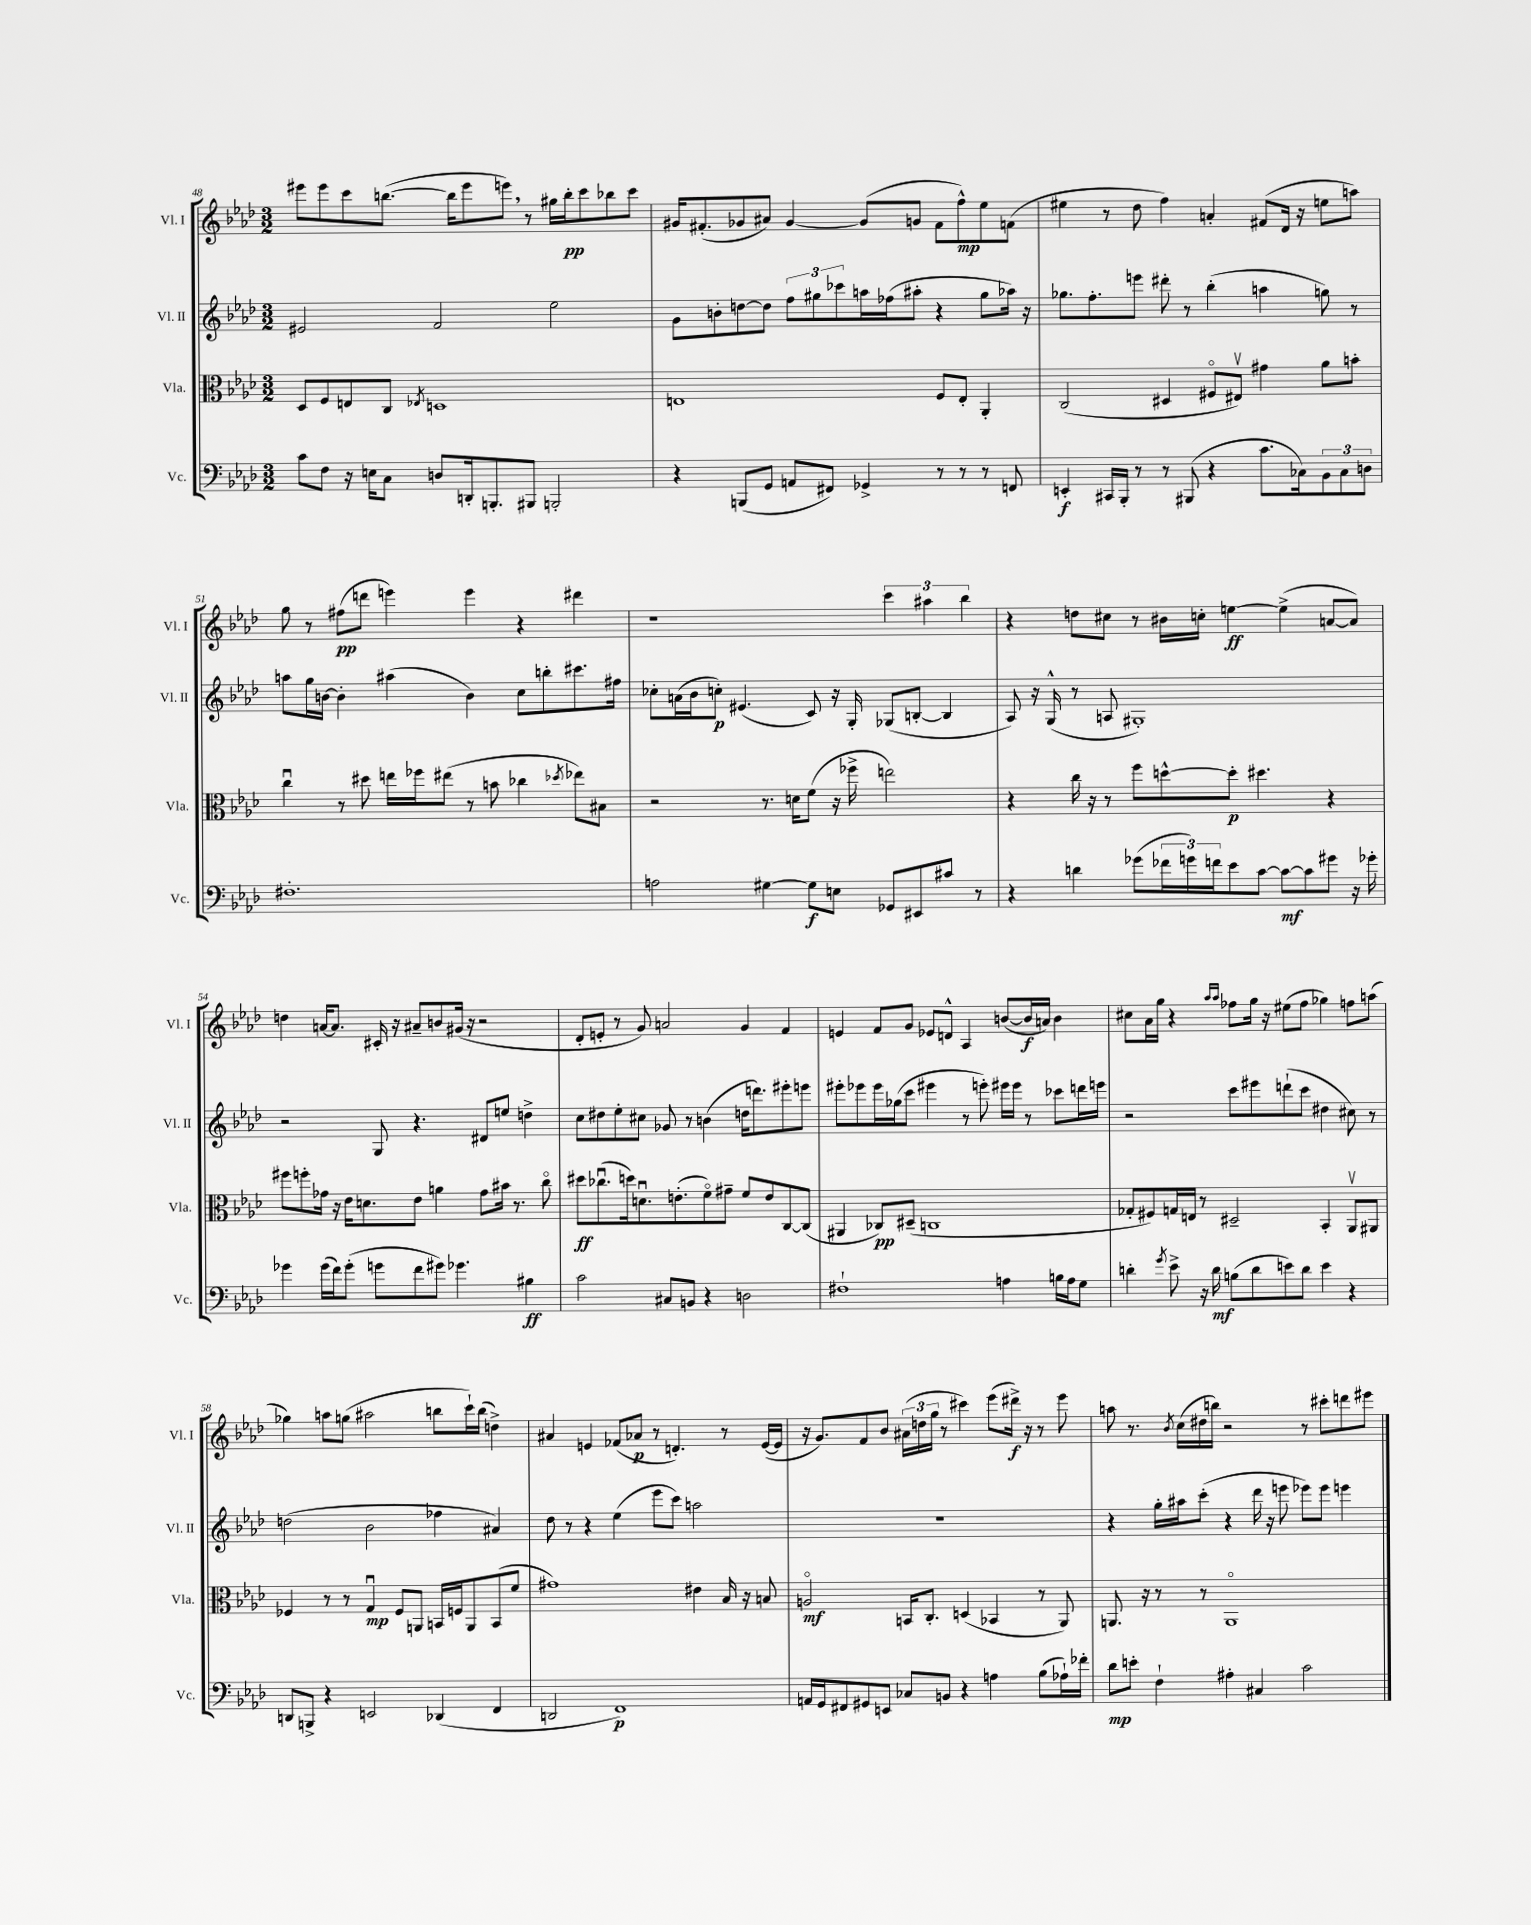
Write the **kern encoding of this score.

**kern	**dynam	**kern	**dynam	**kern	**dynam	**kern	**dynam
*part4	*part4	*part3	*part3	*part2	*part2	*part1	*part1
*staff4	*staff4	*staff3	*staff3	*staff2	*staff2	*staff1	*staff1
*I"Vc.	*	*I"Vla.	*	*I"Vl. II	*	*I"Vl. I	*
*I'Vc.	*	*I'Vla.	*	*I'Vl. II	*	*I'Vl. I	*
*clefF4	*	*clefC3	*	*clefG2	*	*clefG2	*
*k[b-e-a-d-]	*	*k[b-e-a-d-]	*	*k[b-e-a-d-]	*	*k[b-e-a-d-]	*
*M3/2	*	*M3/2	*	*M3/2	*	*M3/2	*
=48	=48	=48	=48	=48	=48	=48	=48
8c\L	.	8D-/L	.	2e#X/	.	8eee#X\L	.
8F\J	.	8F/	.	.	.	8eee#\	.
16r	.	8En/	.	.	.	8ccc\	.
16En\KL	.	.	.	.	.	.	.
8C\J	.	8C/J	.	.	.	([8.bbn\J	.
.	.	8qE-X/	.	.	.	.	.
8Dn/L	.	1Dn	.	2f/	.	.	.
.	.	.	.	.	.	16bb\KL]	.
16DDn'/k	.	.	.	.	.	8eee#\	.
8.BBBn'/	.	.	.	.	.	.	.
.	.	.	.	.	.	8eeen,\J)	.
8BBB#X/J	.	.	.	.	.	8r	.
2BBBn'/	.	.	.	2ee-\	.	16gg#X\LL	.
.	.	.	.	.	.	16bb'\J	pp
.	.	.	.	.	.	8ccc\	.
.	.	.	.	.	.	8bb-X\	.
.	.	.	.	.	.	8ccc\J	.
=49	=49	=49	=49	=49	=49	=49	=49
4r	.	1En	.	8g\L	.	16g#X/KL	.
.	.	.	.	.	.	(8.f#X'/	.
.	.	.	.	8bn'\	.	.	.
(8BBBn/L	.	.	.	[8ddn\	.	8g-X/	.
8GG/J	.	.	.	8dd\J]	.	8a#X/J)	.
8AAn/L	.	.	.	12ff\L	.	[4g-/	.
.	.	.	.	12gg#X\	.	.	.
8FF#X/J)	.	.	.	.	.	.	.
.	.	.	.	12ccc-X\	.	.	.
4GG-X^/	.	.	.	16aan\L	.	(8g-/L]	.
.	.	.	.	(16ff-X\J	.	.	.
.	.	.	.	8aa#X'\J	.	8gn/J	.
8r	.	8F/L	.	4r	.	8f#\L	.
8r	.	8E'/J	.	.	.	8ff^^\)	mp
8r	.	4AA-'/	.	8gg#\L	.	8ee-\	.
8FFn/	.	.	.	16aa-X\Jk)	.	(8fn\J	.
.	.	.	.	16r	.	.	.
=50	=50	=50	=50	=50	=50	=50	=50
4EEn'/	f	(2C/	.	8.gg-X\L	.	4ee#X\	.
.	.	.	.	8.ff'\	.	.	.
16CC#X/LL	.	.	.	.	.	8r	.
16BBB-'/JJ	.	.	.	.	.	.	.
8r	.	.	.	8eeen\J	.	8dd-\	.
8r	.	4D#X/	.	8ddd#X'\	.	4ff\)	.
(8BBB#X/	.	.	.	8r	.	.	.
4r	.	8F#X/L	.	(4bb-'\	.	4an'/	.
.	.	8E#Xv/J)	.	.	.	.	.
8.c\L	.	4g#X\	.	4aan\	.	(8f#X/L	.
.	.	.	.	.	.	16d-/Jk	.
16C-X\k)	.	.	.	.	.	16r	.
12BB-\	.	8a-\L	.	8ggn\)	.	8een\L	.
12C-\	.	.	.	.	.	.	.
.	.	8bn'\J	.	8r	.	8aan\J)	.
12Dn\J	.	.	.	.	.	.	.
!!LO:LB:g=z
=51	=51	=51	=51	=51	=51	=51	=51
1.F#X'	.	4ccu\	.	8aan\L	.	8gg\	.
.	.	.	.	16gg\L	.	8r	.
.	.	.	.	[16bn\JJ	.	.	.
.	.	8r	.	4b'\]	.	(8ff#X\L	pp
.	.	8dd#X\	.	.	.	8dddn\J	.
.	.	16een\LL	.	(4aa#X\	.	4eeen\)	.
.	.	16ff-X\J	.	.	.	.	.
.	.	(8ee#X\J	.	.	.	.	.
.	.	8r	.	4b\)	.	4eee\	.
.	.	8bn\	.	.	.	.	.
.	.	4cc-X\	.	8cc\L	.	4r	.
.	.	.	.	8bbn'\	.	.	.
.	.	8qdd-X/	.	.	.	.	.
.	.	8ee-X\L)	.	8.ccc#X\	.	4ddd#X\	.
.	.	8B#X\J	.	.	.	.	.
.	.	.	.	16ff#X\Jk	.	.	.
=52	=52	=52	=52	=52	=52	=52	=52
2An\	.	2r	.	8cc-X'\L	.	1r	.
.	.	.	.	(16an\L	.	.	.
.	.	.	.	16b-\J	.	.	.
.	.	.	.	8ccn'\J)	p	.	.
.	.	.	.	(4.e#X/	.	.	.
[4G#X\	.	8.r	.	.	.	.	.
.	.	16dn\KL	.	.	.	.	.
8G#\L]	f	(8f\J	.	8c/)	.	.	.
8En\J	.	16r	.	16r	.	.	.
.	.	16ff-X^\	.	16G'/	.	.	.
8GG-X/L	.	2een\)	.	(8G-X/L	.	6ccc\	.
8EE#X/	.	.	.	[8Bn'/J	.	.	.
.	.	.	.	.	.	6aa#X\	.
8c#X/J	.	.	.	4B/]	.	.	.
.	.	.	.	.	.	6bb-\	.
8r	.	.	.	.	.	.	.
=53	=53	=53	=53	=53	=53	=53	=53
4r	.	4r	.	8A-/)	.	4r	.
.	.	.	.	16r	.	.	.
.	.	.	.	(16G^^/	.	.	.
4dn\	.	16cc\	.	8r	.	8ddn\L	.
.	.	16r	.	.	.	.	.
.	.	8r	.	8An/	.	8cc#X\J	.
(8g-X\L	.	8ff\L	.	1G#X')	.	8r	.
24f-X\L	.	[8ddn^^\	.	.	.	16b#X\LL	.
24gn\)	.	.	.	.	.	.	.
.	.	.	.	.	.	16ccn'\JJ	.
24fn\J	.	.	.	.	.	.	.
8e-\	.	8dd'\J]	p	.	.	[4een\	ff
[8c\J	.	4.dd#X\	.	.	.	.	.
8c\L_	mf	.	.	.	.	(4ee^\]	.
8c\]	.	.	.	.	.	.	.
8g#X\J	.	4r	.	.	.	[8an/L	.
16r	.	.	.	.	.	8a/J])	.
16g-X'\	.	.	.	.	.	.	.
!!LO:LB:g=z
=54	=54	=54	=54	=54	=54	=54	=54
4g-X\	.	8ff#X\L	.	2r	.	4ddn\	.
.	.	8ffn'\	.	.	.	.	.
(16g-\LL	.	16g-X\Jk	.	.	.	[16an/KL	.
16f\J)	.	16r	.	.	.	8.a/J]	.
(8g-'\J	.	16e-\KL	.	.	.	.	.
.	.	8.dn\	.	.	.	.	.
8gn\L	.	.	.	8G/	.	16c#X'/	.
.	.	.	.	.	.	16r	.
8f\	.	8e-\J	.	4.r	.	8a#X~/L	.
8g#X\J)	.	4an\	.	.	.	8bn/	.
4.g-X\	.	.	.	.	.	(16g#X/Jk	.
.	.	.	.	.	.	16r	.
.	.	8g-\L	.	8d#X/L	.	2r	.
.	.	16b#X\Jk	.	8een/J	.	.	.
.	.	8.r	.	.	.	.	.
4B#X\	ff	.	.	4ddn^\	.	.	.
.	.	8cc\	.	.	.	.	.
=55	=55	=55	=55	=55	=55	=55	=55
2c\	.	8dd#X\L	ff	8cc\L	.	8d-'/L	.
.	.	(8.cc-Xu\	.	8dd#X\	.	8en'/J	.
.	.	.	.	8ee-'\	.	8r	.
.	.	16ddn\k)	.	.	.	.	.
.	.	8.dnu\	.	8cc#X\J	.	8g/)	.
8C#X/L	.	.	.	8g-X/	.	2an/	.
.	.	(8.en'\	.	.	.	.	.
8BBn/J	.	.	.	8r	.	.	.
4r	.	8f\)	.	(4bn\	.	.	.
.	.	8g#X~\J	.	.	.	.	.
2Dn\	.	8f/L	.	16ddn\KL	.	4g/	.
.	.	.	.	8.dddn\)	.	.	.
.	.	8e/	.	.	.	.	.
.	.	[8C/	.	8eee#X'\	.	4f/	.
.	.	(8C/J]	.	8eeen\J	.	.	.
=56	=56	=56	=56	=56	=56	=56	=56
1F#X`	.	4AA#X/	.	8eee#X'\L	.	4en/	.
.	.	.	.	8eee-X\	.	.	.
.	.	8C-X/L)	pp	16eee-\L	.	8f/L	.
.	.	.	.	(16gg-X\J	.	.	.
.	.	(8D#X~/J	.	8ccc\J	.	8g/J	.
.	.	1Cn	.	4eee#X\	.	8e-X/L	.
.	.	.	.	.	.	8dn^^/J	.
.	.	.	.	8r	.	4A-/	.
.	.	.	.	8eeen'\)	.	.	.
4An\	.	.	.	16eee#X\LL	.	([8bn/L	.
.	.	.	.	16eee#\JJ	.	.	.
.	.	.	.	8r	.	16b/L]	f
.	.	.	.	.	.	16an/JJ)	.
16Bn\LL	.	.	.	8ccc-X\L	.	4b\	.
16A\J	.	.	.	.	.	.	.
8G\J	.	.	.	16dddn\L	.	.	.
.	.	.	.	16eeen\JJ	.	.	.
=57	=57	=57	=57	=57	=57	=57	=57
4dn'\	.	8G-X'/L	.	2r	.	8cc#X\L	.
.	.	8F#X/)	.	.	.	16a-\L	.
.	.	.	.	.	.	16gg\JJ	.
8qg/	.	.	.	.	.	.	.
8e-^\	.	16Gn/L	.	.	.	4r	.
.	.	16En/JJ	.	.	.	.	.
16r	.	8r	.	.	.	.	.
16d\	mf	.	.	.	.	.	.
.	.	.	.	.	.	16qqaa-/LL	.
.	.	.	.	.	.	16qqaa-/JJ	.
(8Bn\L	.	2D#X~/	.	8ccc\L	.	8ff-X\L	.
8d\	.	.	.	8eee#X\	.	16gg\Jk	.
.	.	.	.	.	.	16r	.
8en\)	.	.	.	(8dddn`\	.	(8ee#X\L	.
8d\J	.	.	.	8ccc\J	.	8ff-\J	.
4e\	.	4BB-'/	.	4dd#X\	.	4gg-X\)	.
4r	.	8AA-v/L	.	8cc#X\)	.	8ffn\L	.
.	.	8AA#X/J	.	8r	.	(8aan\J	.
!!LO:LB:g=z
=58	=58	=58	=58	=58	=58	=58	=58
8DDn/L	.	4F-X/	.	(2ddn\	.	4gg-X\)	.
8BBBn^/J	.	.	.	.	.	.	.
4r	.	8r	.	.	.	8aan\L	.
.	.	8r	.	.	.	(8ggn\J	.
2EEn/	.	4Gu/	mp	2b-\	.	2aa#X\	.
.	.	8F-/L	.	.	.	.	.
.	.	8AAn/J	.	.	.	.	.
(4DD-X/	.	16BBn/LL	.	4ff-X\	.	8bbn\L	.
.	.	16Fn/J	.	.	.	.	.
.	.	8AA/	.	.	.	16ccc`\L)	.
.	.	.	.	.	.	(16bb\JJ	.
4FF/	.	(8BB/	.	4a#X/)	.	4ddn^\)	.
.	.	8f/J	.	.	.	.	.
=59	=59	=59	=59	=59	=59	=59	=59
2DDn/	.	1g#X)	.	8dd-\	.	4a#X/	.
.	.	.	.	8r	.	.	.
.	.	.	.	4r	.	4en/	.
1FF)	p	.	.	(4ee-\	.	(8f-X/L	.
.	.	.	.	.	.	8a-X/J	p
.	.	.	.	8eee-\L	.	8r	.
.	.	.	.	8ccc\J)	.	4.dn'/)	.
.	.	4e#X\	.	2aan\	.	.	.
.	.	16B-/	.	.	.	8r	.
.	.	16r	.	.	.	.	.
.	.	8Bn/	.	.	.	([16e/LL	.
.	.	.	.	.	.	16e/JJ]	.
=60	=60	=60	=60	=60	=60	=60	=60
16AAn/LL	.	2An/	mf	1.r	.	16r	.
16GG/J	.	.	.	.	.	8.g/L)	.
8FF#X/	.	.	.	.	.	.	.
8GG#X/	.	.	.	.	.	8f/	.
8EEn/J	.	.	.	.	.	8b-/J	.
8C-X/L	.	16BBn/KL	.	.	.	(24a#X\LL	.
.	.	.	.	.	.	24ddn\	.
.	.	8.C'/J	.	.	.	.	.
.	.	.	.	.	.	24gg\JJ	.
8BBn/J	.	.	.	.	.	8r	.
4r	.	(4Dn/	.	.	.	4ccc#X\)	.
4An\	.	4BB-X/	.	.	.	(8eee-\L	.
.	.	.	.	.	.	16ddd#X^\Jk)	f
.	.	.	.	.	.	16r	.
(8B-\L	.	8r	.	.	.	8r	.
16A-X`\L)	.	8AA-/)	.	.	.	8eee-\	.
16f-X'\JJ	.	.	.	.	.	.	.
=61	=61	=61	=61	=61	=61	=61	=61
8d-\L	mp	8.AAn/	.	4r	.	8aan\	.
8en'\J	.	.	.	.	.	8.r	.
.	.	16r	.	.	.	.	.
4F`\	.	8r	.	16gg'\LL	.	.	.
.	.	.	.	.	.	8qb-/	.
.	.	.	.	16aa#X\J	.	(16cc\LL	.
.	.	8r	.	(8ccc'\J	.	16dd#X\	.
.	.	.	.	.	.	16bbn\JJ)	.
4A#X'\	.	1AA	.	4r	.	2r	.
4C#X/	.	.	.	16ddd-\	.	.	.
.	.	.	.	16r	.	.	.
.	.	.	.	8eeen\	.	.	.
2c\	.	.	.	8eee-X\L)	.	8r	.
.	.	.	.	8eee-\J	.	8ccc#X'\L	.
.	.	.	.	4eeen\	.	8dddn\	.
.	.	.	.	.	.	8eee#X\J	.
==	==	==	==	==	==	==	==
*-	*-	*-	*-	*-	*-	*-	*-
